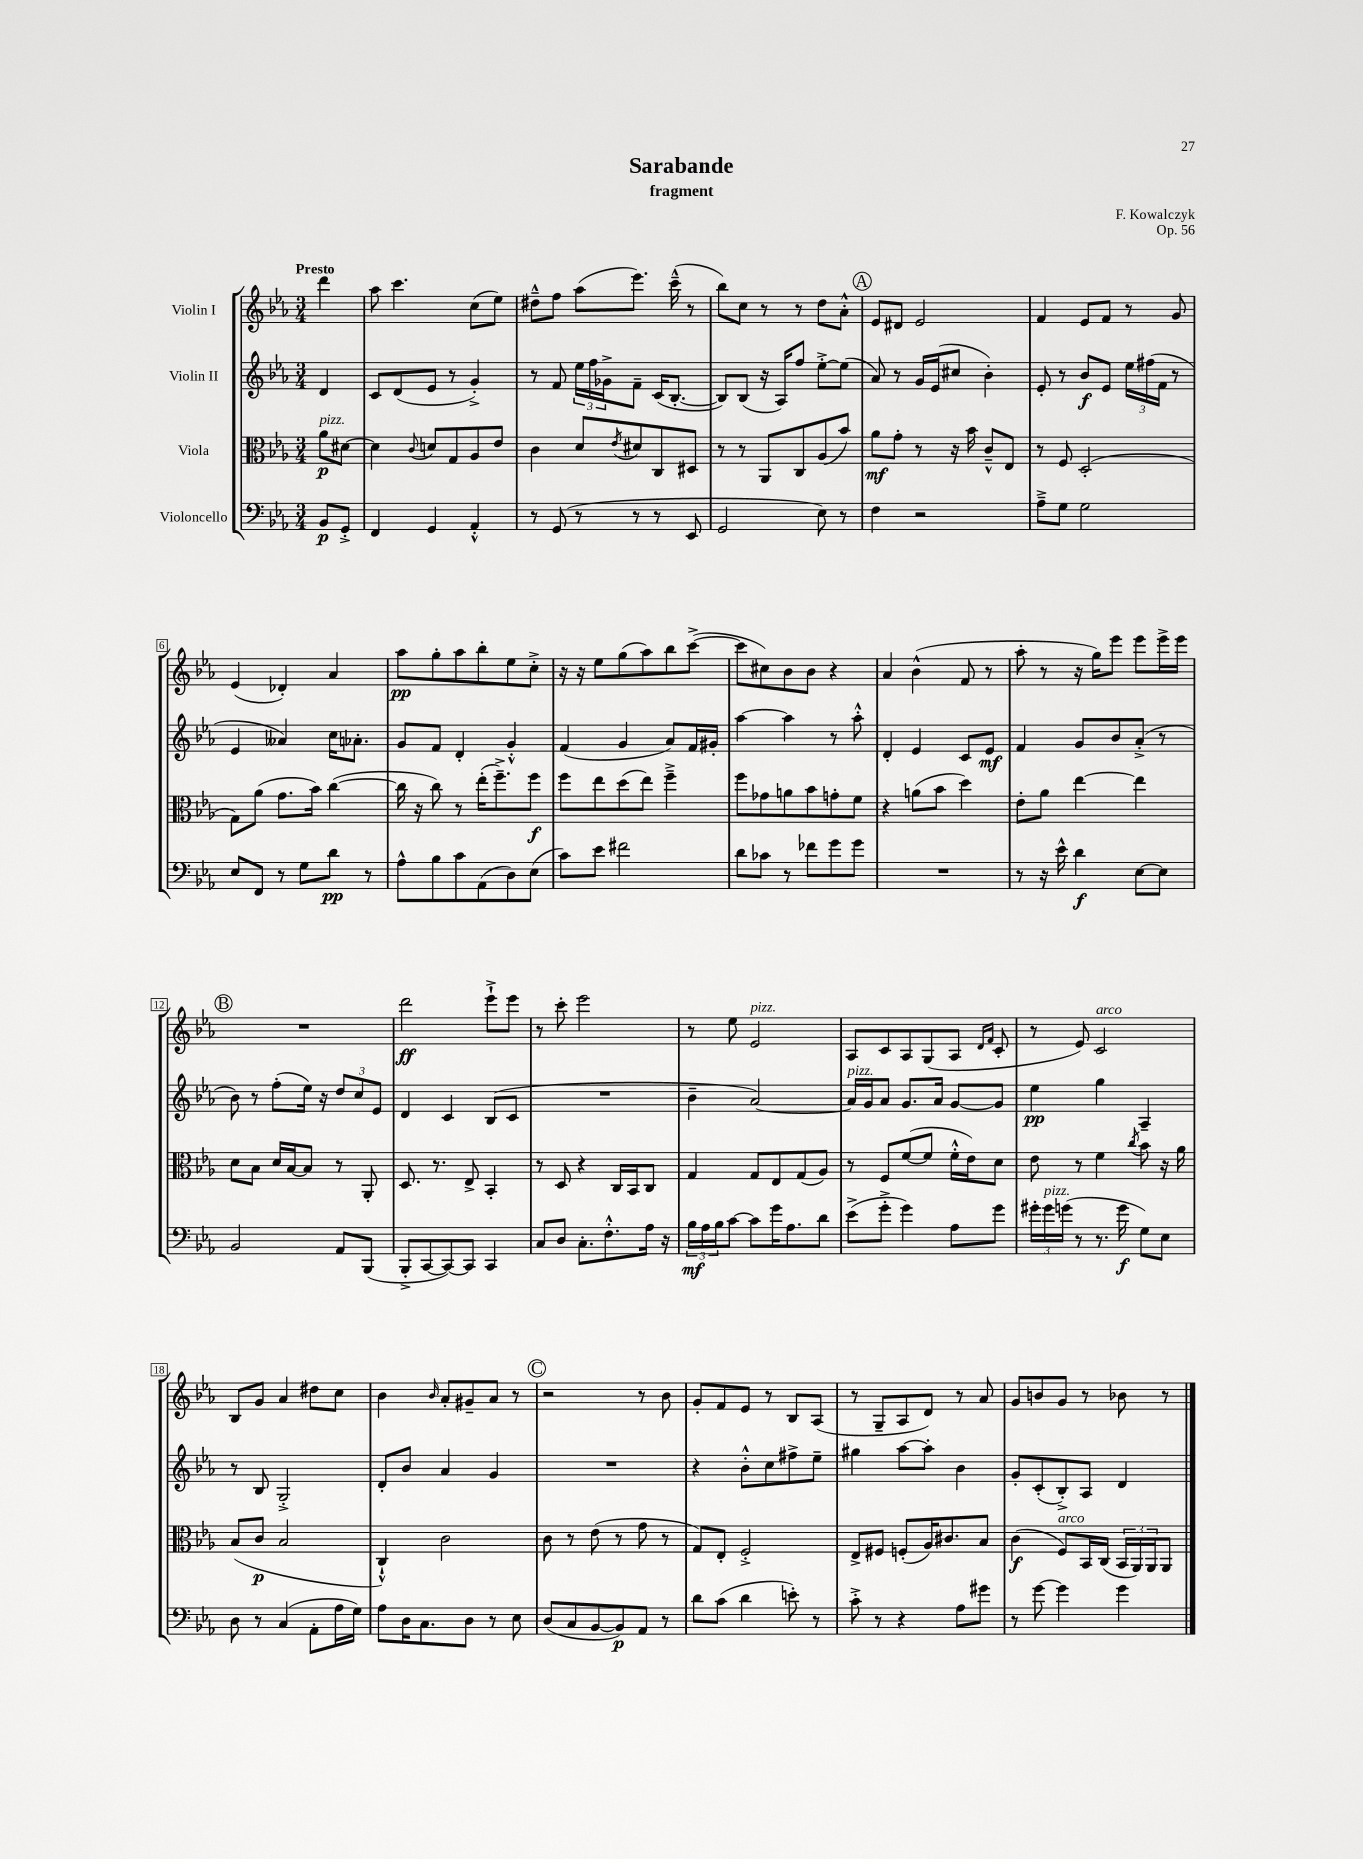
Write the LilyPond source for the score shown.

\header { title = "Sarabande" composer = "F. Kowalczyk" subtitle = "fragment" opus = "Op. 56" }
<<
\new StaffGroup <<
\new Staff = "s0" \with { instrumentName = "Violin I" } {
    \clef treble \key ees \major \numericTimeSignature \time 3/4 \partial 4 \tempo "Presto"
    d'''4 |
    aes''8 c'''4. c''8( ees''8) |
    dis''8---^ f''8 aes''8( ees'''8.) c'''16---^( r8 |
    bes''8) c''8 r8 r8 d''8 aes'8-.-^ |
    \mark \markup { \circle "A" } ees'8 dis'8 ees'2 |
    f'4 ees'8 f'8 r8 g'8 |
    ees'4( des'4-.) aes'4 |
    aes''8\pp g''8-. aes''8 bes''8-. ees''8 c''8-.-> |
    r16 r16 ees''8 g''8( aes''8) bes''8 c'''8~->( |
    c'''8 cis''8) bes'8 bes'8 r4 |
    aes'4 bes'4-^( f'8 r8 |
    aes''8-. r8 r16 g''16) ees'''8 ees'''8 ees'''16-> ees'''16 |
    \mark \markup { \circle "B" } R2. |
    d'''2\ff ees'''8-!-> ees'''8 |
    r8 c'''8-. ees'''2 |
    r8 ees''8 ees'2^\markup { \italic "pizz." } |
    aes8 c'8 aes8 g8( aes8 \grace { d'16 f'16 } c'8-. |
    r8 ees'8) c'2^\markup { \italic "arco" } |
    bes8 g'8 aes'4 dis''8 c''8 |
    bes'4 \grace { bes'16 } aes'8-. gis'8-- aes'8 r8 |
    \mark \markup { \circle "C" } r2 r8 bes'8 |
    g'8-. f'8 ees'8 r8 bes8 aes8( |
    r8 g8-- aes8 d'8) r8 aes'8 |
    g'8 b'8 g'8 r8 bes'8 r8 \bar "|." |
}
\new Staff = "s1" \with { instrumentName = "Violin II" } {
    \clef treble \key ees \major \numericTimeSignature \time 3/4 \partial 4
    d'4 |
    c'8 d'8( ees'8 r8 g'4-.->) |
    r8 f'8 \tuplet 3/2 { ees''16 f''16 ges'16-> } f'8-- c'16( bes8.~-. |
    bes8) bes8( r16 aes16) f''8 ees''8~-.-> ees''8( |
    \mark \markup { \circle "A" } aes'8) r8 g'16 ees'16( cis''8 bes'4-.) |
    ees'8-. r8 bes'8\f ees'8 \tuplet 3/2 { ees''16 fis''16( f'16 } r8 |
    ees'4 aeses'4) c''16 aes'8.-. |
    g'8 f'8 d'4-. g'4-.-^ |
    f'4( g'4 aes'8) f'16 gis'16-. |
    aes''4~ aes''4 r8 aes''8-.-^ |
    d'4-. ees'4 c'8 ees'8\mf |
    f'4 g'8 bes'8 aes'8-.->( r8 |
    \mark \markup { \circle "B" } bes'8) r8 f''8-.( ees''16) r16 \tuplet 3/2 { d''8 c''8 ees'8 } |
    d'4 c'4 bes8( c'8 |
    R2. |
    bes'4-- aes'2~) |
    aes'16^\markup { \italic "pizz." } g'16 aes'8 g'8. aes'16 g'8~ g'8 |
    ees''4\pp g''4 aes4-- |
    r8 bes8 g2-.-> |
    d'8-. bes'8 aes'4 g'4 |
    \mark \markup { \circle "C" } R2. |
    r4 bes'8-.-^ c''8 fis''8-> ees''8-- |
    gis''4 aes''8~ aes''8-. bes'4 |
    g'8-. c'8-.( bes8-.->) aes8 d'4 \bar "|." |
}
\new Staff = "s2" \with { instrumentName = "Viola" } {
    \clef alto \key ees \major \numericTimeSignature \time 3/4 \partial 4
    aes'8\p^\markup { \italic "pizz." } dis'8~ |
    dis'4 \appoggiatura { c'8 } d'8 g8 aes8 ees'8 |
    c'4 d'8 \acciaccatura { ees'8 } dis'8 c8 dis8 |
    r8 r8 aes,8 c8 aes8( bes'8) |
    \mark \markup { \circle "A" } aes'8\mf g'8-. r8 r16 bes'16 c'8---^ ees8 |
    r8 f8 d2-.( |
    g8) aes'8( g'8. bes'16) c''4~( |
    c''16 r16 c''8) r8 ees''16-.( f''8.--->) f''8\f |
    f''8 ees''8 d''8( ees''8) f''4---> |
    f''8 ges'8 a'8 bes'8 g'8-. f'8 |
    r4 a'8( bes'8 d''4) |
    ees'8-. aes'8 ees''4~ ees''4 |
    \mark \markup { \circle "B" } d'8 bes8 d'16 bes16~ bes8 r8 aes,8-. |
    d8. r8. ees8-> bes,4-. |
    r8 d8 r4 c16 bes,16 c8 |
    g4 g8 ees8 g8( aes8) |
    r8 f8 f'8~( f'8 f'16-.-^ ees'16) d'8 |
    ees'8 r8 f'4 \acciaccatura { c''8 } bes'8 r16 aes'16 |
    bes8( c'8\p bes2 |
    c4-!-^) c'2 |
    \mark \markup { \circle "C" } c'8 r8 ees'8( r8 g'8 r8 |
    g8) ees8-. f2-.-> |
    ees8-> fis8 f8-.( aes16) cis'8. bes8 |
    c'4\f( f8^\markup { \italic "arco" }) bes,16 c16( \tuplet 3/2 { bes,16 aes,16) aes,16 } aes,8 \bar "|." |
}
\new Staff = "s3" \with { instrumentName = "Violoncello" } {
    \clef bass \key ees \major \numericTimeSignature \time 3/4 \partial 4
    bes,8\p g,8-.-> |
    f,4 g,4 aes,4-.-^ |
    r8 g,8( r8 r8 r8 ees,8 |
    g,2 ees8) r8 |
    \mark \markup { \circle "A" } f4 r2 |
    aes8---> g8 g2 |
    ees8 f,8 r8 g8 d'8\pp r8 |
    aes8-^ bes8 c'8 aes,8( d8) ees8( |
    c'8) ees'8 fis'2 |
    d'8 ces'8 r8 fes'8 g'8 g'8 |
    R2. |
    r8 r16 ees'16-^ d'4\f ees8~ ees8 |
    \mark \markup { \circle "B" } bes,2 aes,8 bes,,8( |
    bes,,8-.-> c,8~ c,8~) c,8 c,4 |
    c8 d8 c8.-. f8.-.-^ aes16 r16 |
    \tuplet 3/2 { bes16\mf aes16 bes16 } c'8~ c'8 g'16 aes8. d'8 |
    ees'8->( g'8-.-> g'4) aes8 g'8 |
    \tuplet 3/2 { gis'16-. gis'16^\markup { \italic "pizz." } g'16( } r8 r8. g'16\f g8) ees8 |
    d8 r8 c4( aes,8-. aes16 g16) |
    aes8 d16 c8. d8 r8 ees8 |
    \mark \markup { \circle "C" } d8( c8 bes,8~ bes,8\p) aes,8 r8 |
    d'8 c'8( d'4 e'8-.) r8 |
    c'8-.-> r8 r4 aes8 gis'8 |
    r8 g'8~ g'4 g'4 \bar "|." |
}
>>
>>
\layout { \context { \Score \override BarNumber.stencil = #(make-stencil-boxer 0.1 0.3 ly:text-interface::print) } }
